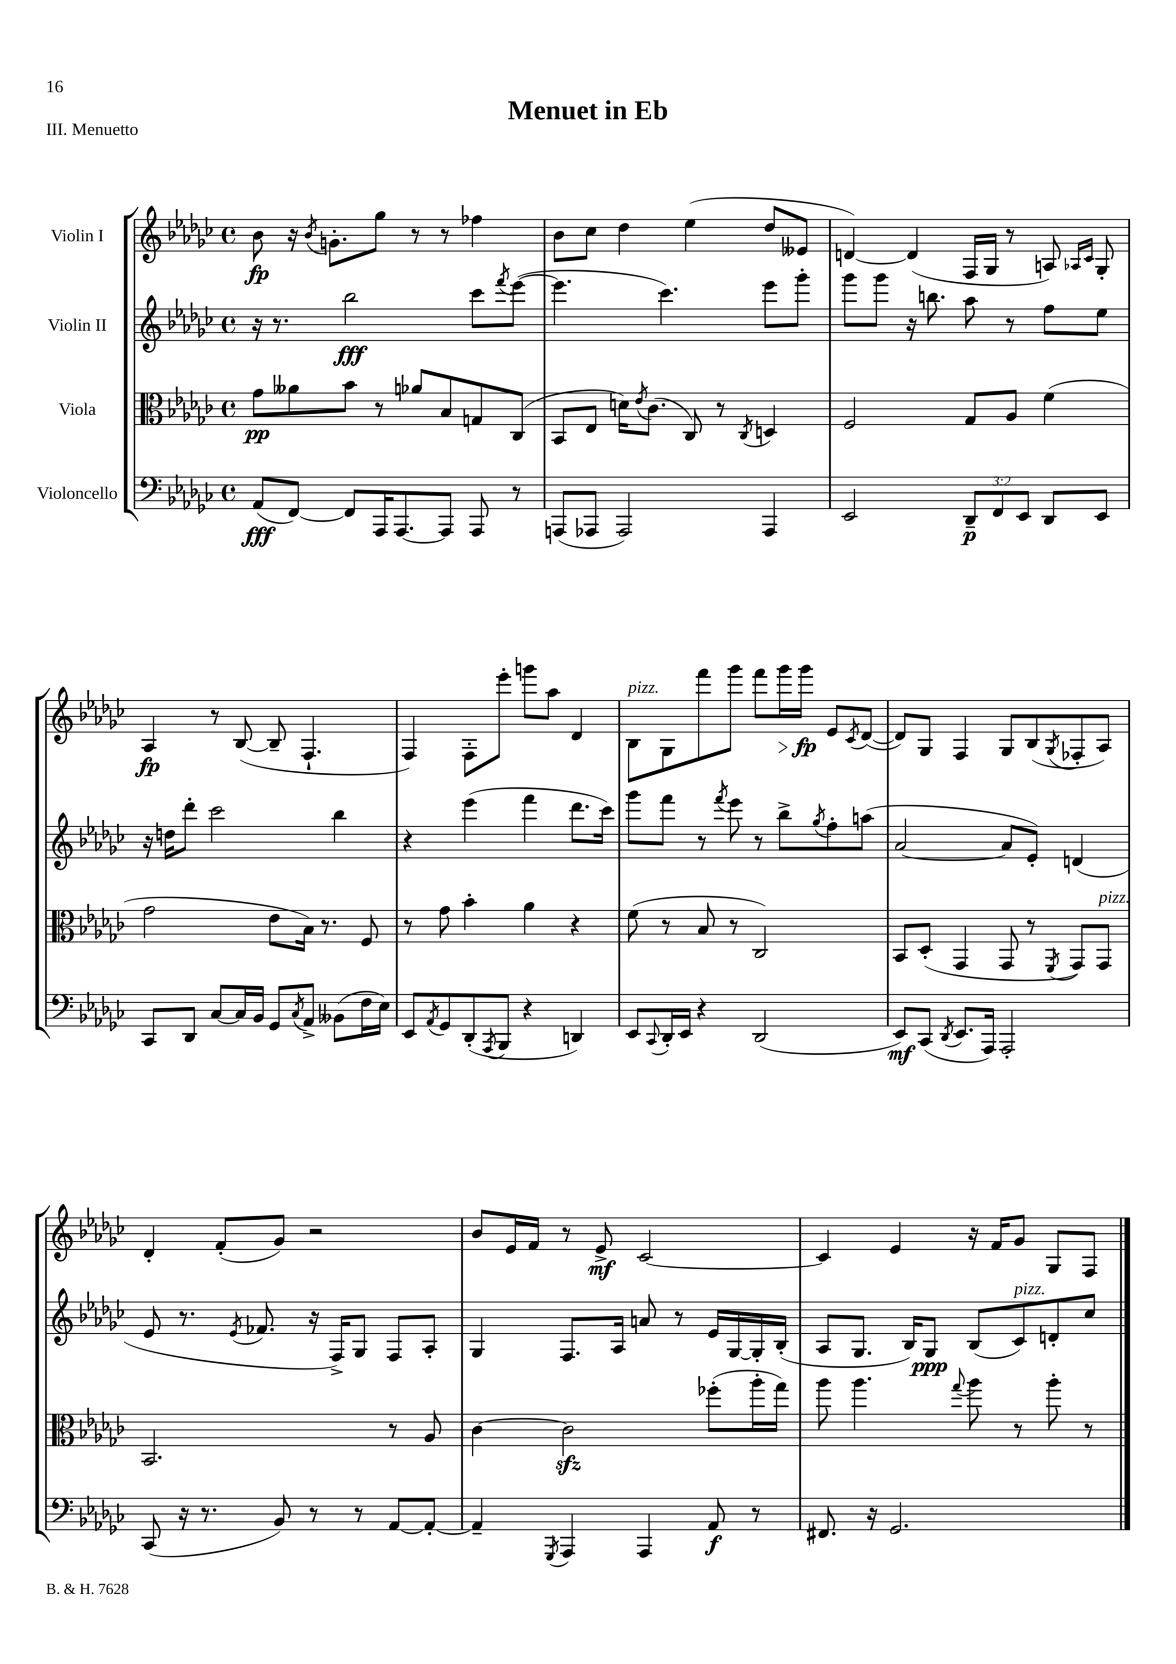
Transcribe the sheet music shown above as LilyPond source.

\header { title = "Menuet in Eb" piece = "III. Menuetto" }
<<
\new StaffGroup <<
\new Staff = "s0" \with { instrumentName = "Violin I" } {
    \clef treble \key ges \major \defaultTimeSignature \time 4/4
    bes'8\fp r16 \acciaccatura { bes'8 } g'8.-. ges''8 r8 r8 fes''4 |
    bes'8 ces''8 des''4 ees''4( des''8 eeses'8 |
    d'4~) d'4( f16 ges16 r8 a8) \grace { aes16 ces'16 } ges8-. |
    aes4\fp r8 bes8~( bes8-- f4.-! |
    f4) f8-. ees'''8-. g'''8 aes''8 des'4 |
    bes8^\markup { \italic "pizz." } ges8 f'''8 ges'''8 f'''8 ges'''16\> ges'''16\fp\! ees'8 \acciaccatura { ces'8 } des'8~( |
    des'8) ges8 f4 ges8 bes8( \acciaccatura { ges8 } fes8-. aes8) |
    des'4-. f'8-.( ges'8) r2 |
    bes'8 ees'16 f'16 r8 ees'8->\mf ces'2~ |
    ces'4 ees'4 r16 f'16 ges'8 ges8 f8 \bar "|." |
}
\new Staff = "s1" \with { instrumentName = "Violin II" } {
    \clef treble \key ges \major \defaultTimeSignature \time 4/4
    r16 r8. bes''2\fff ces'''8 \acciaccatura { f'''8 } ees'''8~( |
    ees'''4. ces'''4.) ees'''8 ges'''8-. |
    ges'''8 ges'''8 r16 b''8. aes''8 r8 f''8 ees''8 |
    r16 d''16 des'''8-. ces'''2 bes''4 |
    r4 ees'''4( f'''4 des'''8. ces'''16) |
    ges'''8 f'''8 r8 \acciaccatura { f'''8 } ees'''8 r8 bes''8-> \acciaccatura { ges''8 } f''8-. a''8( |
    aes'2~ aes'8 ees'8-.) d'4( |
    ees'8 r8. \acciaccatura { ees'8 } fes'8. r16 f16->) ges8 f8 aes8-. |
    ges4 f8. aes16 a'8 r8 ees'16 ges16~ ges16-. bes16-.( |
    aes8 ges8. bes16) ges8\ppp bes8( ces'8^\markup { \italic "pizz." }) d'8-. ces''8 \bar "|." |
}
\new Staff = "s2" \with { instrumentName = "Viola" } {
    \clef alto \key ges \major \defaultTimeSignature \time 4/4
    ges'8\pp aeses'8 bes'8 r8 aes'8 bes8 g8 ces8( |
    bes,8 ees8 d'16) \acciaccatura { ees'8 } ces'8.( ces8) r8 \acciaccatura { ces8 } d4 |
    f2 ges8 aes8 f'4( |
    ges'2 ees'8 bes16) r8. f8 |
    r8 ges'8 bes'4-. aes'4 r4 |
    f'8( r8 bes8 r8 ces2) |
    bes,8 des8-.( ges,4 ges,8 r8 \acciaccatura { f,8 } ges,8) ges,8^\markup { \italic "pizz." } |
    bes,2. r8 aes8 |
    ces'4~ ces'2\sfz fes''8-.( aes''16-. ges''16) |
    aes''8 aes''4. \appoggiatura { ges''8 } aes''8 r8 aes''8-. r8 \bar "|." |
}
\new Staff = "s3" \with { instrumentName = "Violoncello" } {
    \clef bass \key ges \major \defaultTimeSignature \time 4/4 \override Staff.TupletNumber.text = #tuplet-number::calc-fraction-text
    aes,8\fff( f,8~) f,8 aes,,16 aes,,8.~ aes,,8 aes,,8 r8 |
    a,,8( aes,,8 aes,,2) aes,,4 |
    ees,2 \tuplet 3/2 { des,8--\p f,8 ees,8 } des,8 ees,8 |
    ces,8 des,8 ces8~ ces16 bes,16 ges,8 \acciaccatura { ces8 } aes,8-> beses,8( f16 ees16) |
    ees,8 \acciaccatura { aes,8 } ges,8 des,8-.( \acciaccatura { aes,,8 } bes,,8 r4 d,4) |
    ees,8 \appoggiatura { ces,8 } des,16-. ees,16 r4 des,2( |
    ees,8\mf) ces,8( \acciaccatura { des,8 } ees,8. aes,,16) aes,,2-. |
    ces,8( r16 r8. bes,8) r8 r8 aes,8~ aes,8~-. |
    aes,4-- \acciaccatura { ges,,8 } aes,,4 aes,,4 aes,8\f r8 |
    fis,8. r16 ges,2. \bar "|." |
}
>>
>>
\layout { \context { \Score \remove "Bar_number_engraver" } }
